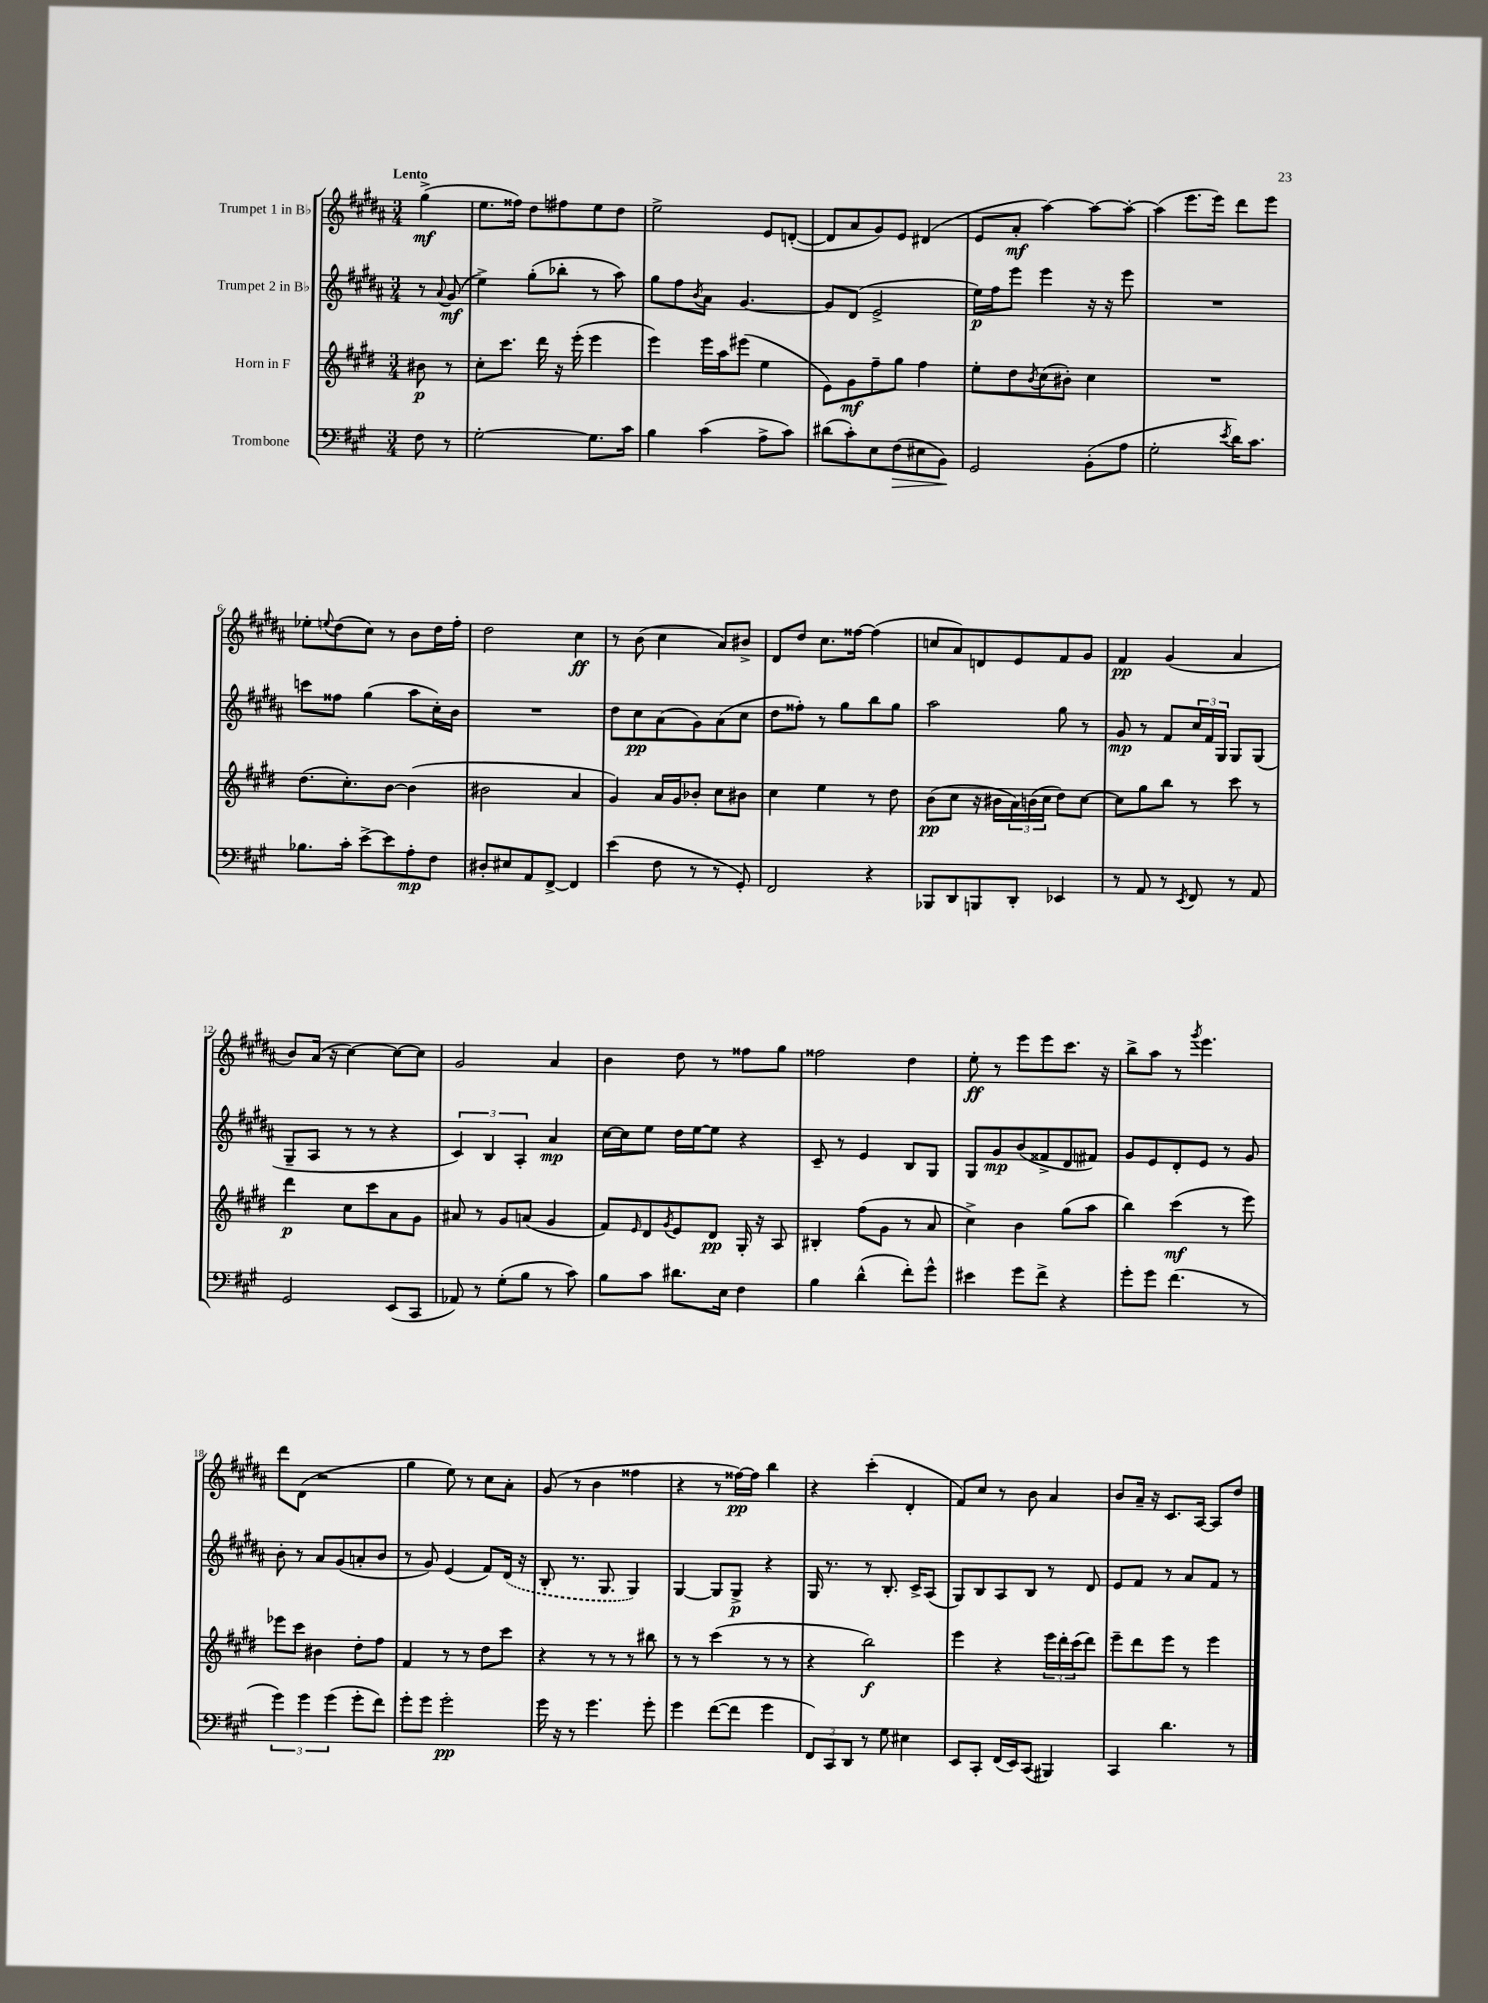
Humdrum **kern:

**kern	**kern	**kern	**kern
*staff4	*staff3	*staff2	*staff1
*clefF4	*clefG2	*clefG2	*clefG2
*k[f#c#g#]	*k[f#c#g#d#]	*k[f#c#g#d#a#]	*k[f#c#g#d#a#]
*M3/4	*M3/4	*M3/4	*M3/4
8F#	8b#	8r	(4gg#^
.	.	8qqa#	.
8r	8r	(8g#	.
=	=	=	=
[2G#'	8cc#'	4ee^)	8.ee
.	8.ccc#	.	.
.	.	.	16ff##)
.	.	(8gg#'	8dd#
.	16ddd#	.	.
.	16r	8bb-'	8ff#
.	(16eee'	.	.
8.G#]	4eee	8r	8ee
.	.	8aa#)	8dd#
16c#	.	.	.
=	=	=	=
4B	4eee)	8gg#	2ee^
.	.	8ff#	.
.	.	8qb	.
(4c#	16eee	8a#	.
.	16aa	.	.
.	(8eee#	[4.g#	.
8A^	4ee	.	8e
8c#)	.	.	([8d'
=	=	=	=
(8d#	8e)	8g#]	8d]
8c#')	8g#	(8d#	8a#
8E	8ff#~	2e^	8g#)
(8F#	8gg#	.	8e
8E#	4ff#	.	(4d#
8BB)	.	.	.
=	=	=	=
2GG#	8ee'	16ee)	8e
.	.	16ff#	.
.	8dd#	8eee	8a#'
.	8qb	.	.
.	(8cc#	4eee	[4aa#)
.	8b#')	.	.
(8BB'	4cc#	16r	8aa#_
.	.	16r	.
8A	.	8eee	8aa#'_
=	=	=	=
2G#'	2.r	2.r	(4aa#]
.	.	.	8.eee
.	.	.	16eee)
8qe	.	.	.
16d)	.	.	8ddd#
8.c#	.	.	.
.	.	.	8eee
=	=	=	=
8.B-	(8.dd#	8ccc	8ee-'
.	.	.	8qqee
.	.	8ff##	(8dd#
16c#'	8.cc#')	.	.
[8e^	.	(4gg#	8cc#)
8e]	[8b	.	8r
8A'	(4b]	8aa#	8b
8F#	.	16cc#')	16dd#
.	.	16b	16ff#'
=	=	=	=
8D#'	2b#	2.r	2dd#
8E#	.	.	.
8AA	.	.	.
[8FF#^	.	.	.
4FF#]	4a	.	4cc#
=	=	=	=
(4e	4g#)	8dd#	8r
.	.	8cc#	(8b
8F#	16a	(8a#	4cc#
.	16g#	.	.
8r	8b-'	8g#)	.
8r	8cc#	(8a#	8a#)
8GG#')	8b#	8cc#	8b#^
=	=	=	=
2FF#	4cc#	8dd#	8d#
.	.	8ff##')	8dd#
.	4ee	8r	8.cc#
.	.	8gg#	.
.	.	.	[16ff##
4r	8r	8bb	(4ff##]
.	8dd#	8gg#	.
=	=	=	=
8BBB-	(8b	2aa#	8cc
8DD	8cc#	.	8a#)
8BBB	16r	.	8d
.	16b#	.	.
8DD'	24a)	.	8e
.	(24b	.	.
.	24cc#	.	.
4EE-	8dd#)	8gg#	8f#
.	[8cc#	8r	8g#
=	=	=	=
8r	8cc#]	8g#	4f#
8AA	8gg#	8r	.
8r	8bb	8f#	(4g#
8qEE	.	.	.
8FF#	8r	24cc#	.
.	.	24f#	.
.	.	24G#	.
8r	8ccc#	8G#	4a#
8AA	8r	(8G#	.
=	=	=	=
2GG#	4ddd#	8G#~	8b)
.	.	8A#	(16a#
.	.	.	16r
.	8cc#	8r	[4cc#)
.	8ccc#	8r	.
(8EE	8a	4r	8cc#_
8CC#	8g#	.	8cc#]
=	=	=	=
8AA-)	8a#	6c#)	2g#
8r	8r	.	.
.	.	6B	.
(8G#'	8g#	.	.
.	.	6A#'	.
8B	(8a	.	.
8r	4g#	4a#	4a#
8c#)	.	.	.
=	=	=	=
8B	8f#)	[16cc#	4b
.	.	16cc#]	.
.	16qqe	.	.
8c#	8d#	8ee	.
.	8qg#	.	.
8.d#	8e	16dd#	8dd#
.	.	[16ee	.
.	8d#	8ee]	8r
16E	.	.	.
4F#	16G#'	4r	8ff##
.	16r	.	.
.	8A	.	8gg#
=	=	=	=
4B	4B#'	8c#~	2ff##
.	.	8r	.
(4d^^	(8ff#	4e	.
.	8g#	.	.
8f#')	8r	8B	4dd#
8g#^^	8a	8G#	.
=	=	=	=
4e#	4cc#^)	8G#	8ee'
.	.	8g#	8r
8g#	4b	(8b	8eee
8f#^	.	8f##^	8eee
4r	(8gg#	8d#	8.ccc#
.	8aa	8f#)	.
.	.	.	16r
=	=	=	=
8g#'	4bb)	8g#	8bb^
8g#	.	8e	8aa#
(4.f#	(4ccc#	8d#'	8r
.	.	.	8qggg#
.	.	8e	4.eee
.	8r	8r	.
8r	8eee)	8g#	.
=	=	=	=
6g#)	8eee-	8b'	8ddd#
.	8ccc#	8r	(8d#
6g#	.	.	.
.	4b#	8a#	2r
(6g#	.	.	.
.	.	(8g#	.
8g#'	8dd#'	8a'	.
8f#)	8ff#	8b	.
=	=	=	=
8g#'	4f#	8r	4gg#
8g#	.	8g#)	.
2g#'	8r	(4e	8ee)
.	8r	.	8r
.	8dd#	8f#)	8cc#
.	8ccc#	(16d#	8a#'
.	.	16r	.
=	=	=	=
16g#	4r	8B'	(8g#
16r	.	.	.
8r	.	8.r	8r
4.g#	8r	.	4b
.	.	8.G#	.
.	8r	.	.
.	8r	4G#)	4ff##
8g#'	8bb#	.	.
=	=	=	=
4g#	8r	[4G#	4r
.	8r	.	.
([8f#	(4ccc#	8G#]	8r
8f#]	.	8G#^	[16ff##)
.	.	.	16ff##]
4g#	8r	4r	4bb
.	8r	.	.
=	=	=	=
12FF#)	4r	16G#	4r
.	.	8.r	.
12CC#	.	.	.
12DD	.	.	.
8r	2bb)	8r	(4ccc#'
8G#	.	8.B'	.
4E#	.	.	4d#'
.	.	16c#^	.
.	.	(8A#	.
=	=	=	=
8EE	4eee	8G#)	8f#)
8CC#'	.	8B	8cc#
(16FF#	4r	8A#	8r
16EE)	.	.	.
(8CC#	.	8B	8b
4BBB#)	24eee	8r	4a#
.	24ddd#'	.	.
.	(24ccc#	.	.
.	8ddd#)	8d#	.
=	=	=	=
4CC#	8eee~	8e	8b
.	8ddd#	8f#	16a#~
.	.	.	16r
4.d	8eee	8r	8.c#
.	8r	8a#	.
.	.	.	[16A#
.	4eee	8f#	8A#]
8r	.	8r	8dd#
==	==	==	==
*-	*-	*-	*-
